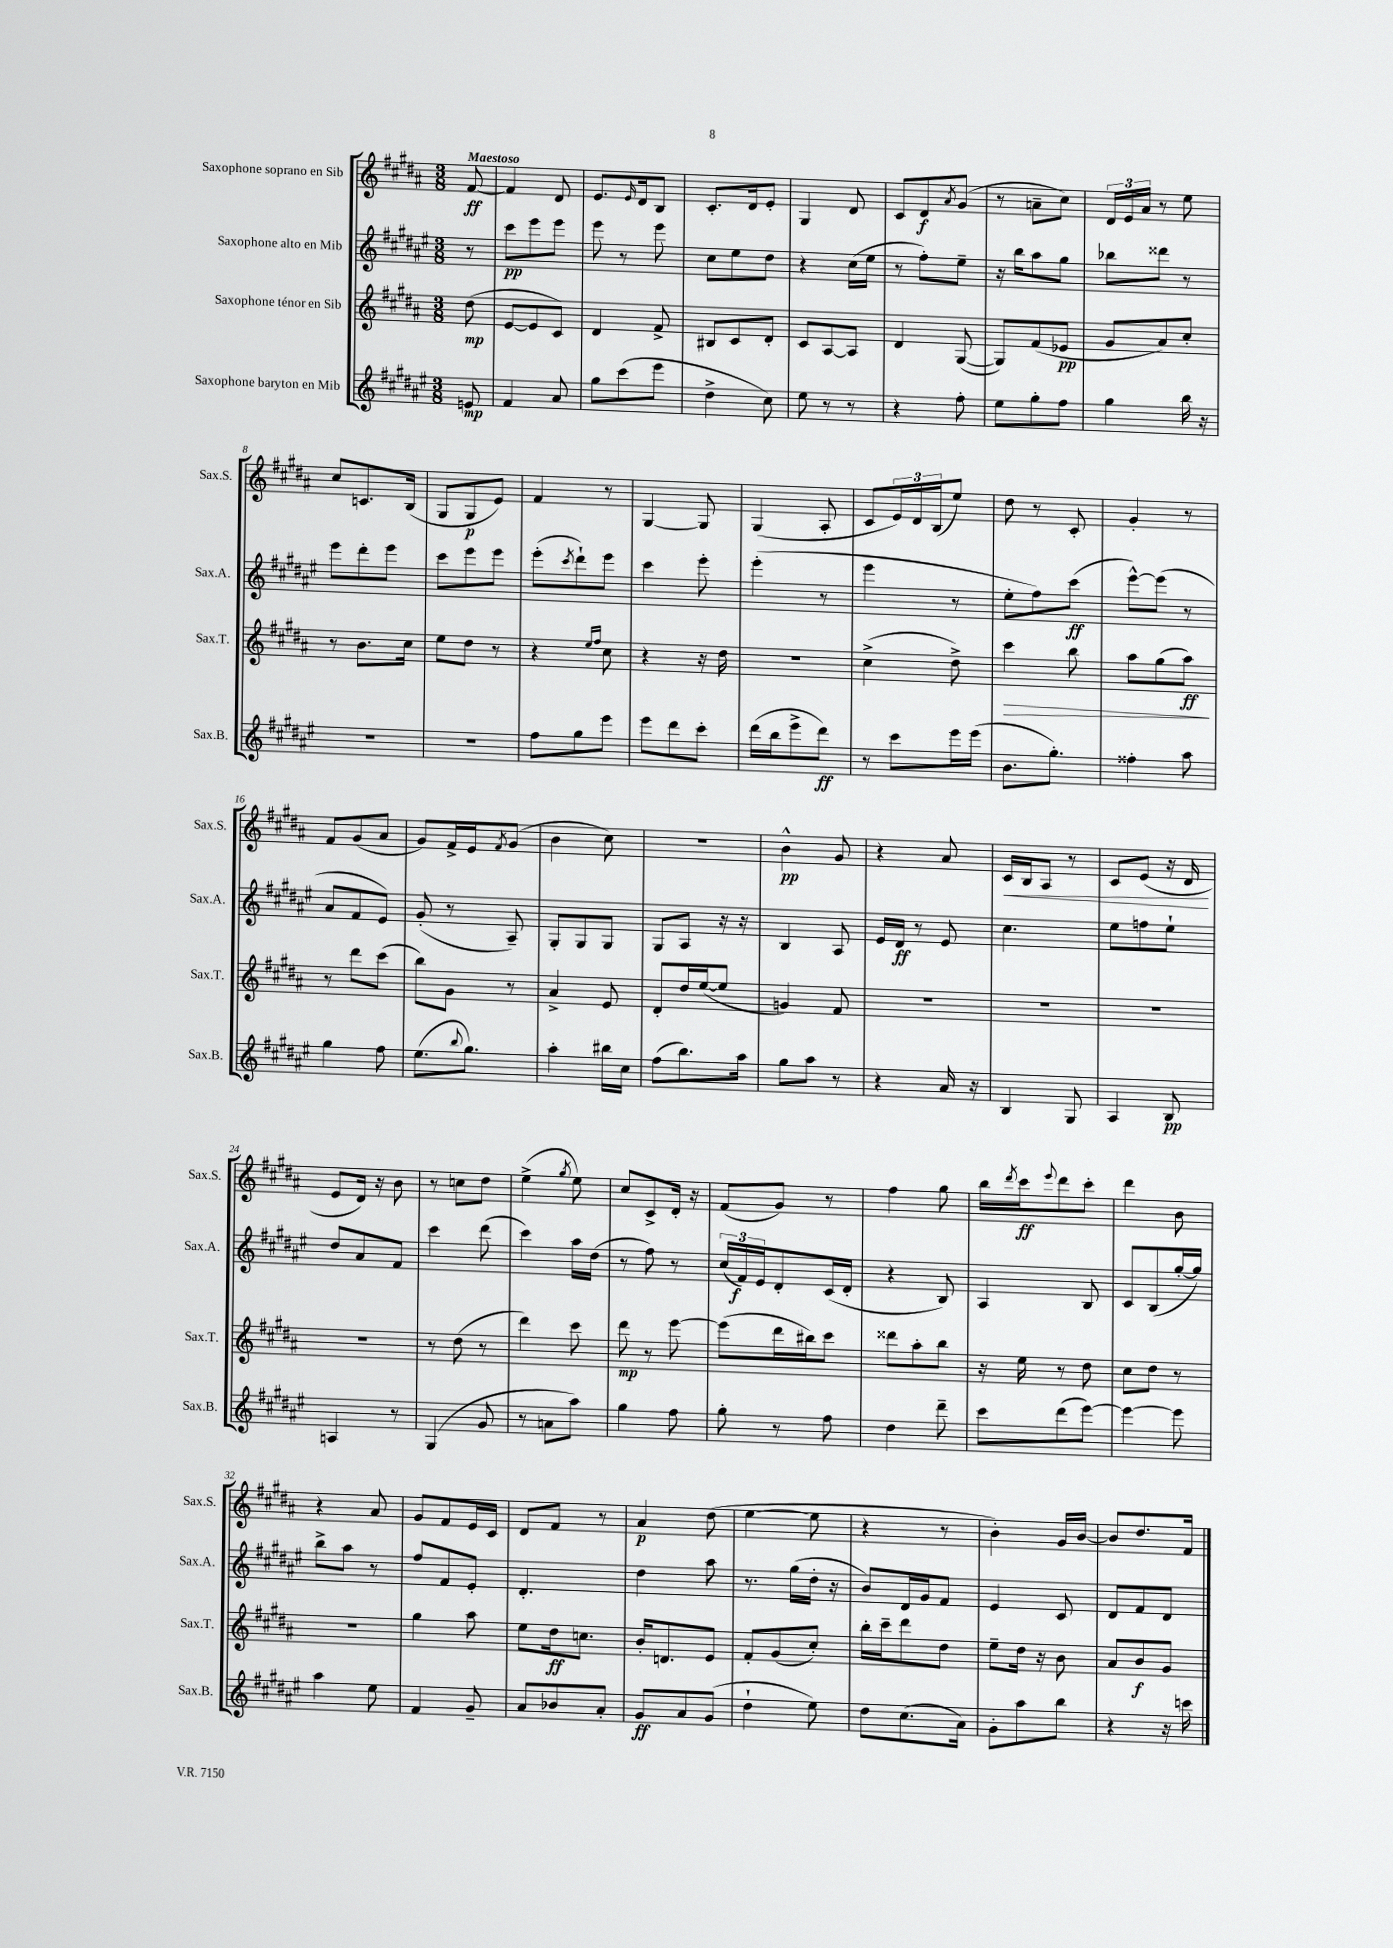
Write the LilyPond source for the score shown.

<<
\new StaffGroup <<
\new Staff = "s0" \with { instrumentName = "Saxophone soprano en Sib" shortInstrumentName = "Sax.S." } {
    \clef treble \key b \major \numericTimeSignature \time 3/8 \partial 8 \tempo "Maestoso"
    fis'8~\ff |
    fis'4 dis'8 |
    e'8. \grace { e'16 } dis'16 b8 |
    cis'8.-. dis'16 e'8-. |
    gis4 dis'8 |
    cis'8 dis'8\f \acciaccatura { ais'8 } gis'8( |
    r8 a'8-- cis''8) |
    \tuplet 3/2 { dis'16 e'16 ais'16 } r8 e''8 |
    cis''8 c'8. b16( |
    gis8 gis8\p e'8) |
    fis'4 r8 |
    gis4~ gis8 |
    gis4( ais8-. |
    cis'8 \tuplet 3/2 { e'16) dis'16 b16( } e''8) |
    dis''8 r8 cis'8-. |
    gis'4-. r8 |
    fis'8 gis'8( ais'8 |
    gis'8) fis'16-> e'16 \acciaccatura { fis'8 } gis'8( |
    b'4 cis''8) |
    r4. |
    b'4-^\pp gis'8 |
    r4 ais'8 |
    cis'16\< b16 ais8 r8 |
    cis'8 e'8( r16 dis'16\! |
    e'8 dis'16) r16 b'8 |
    r8 c''8 dis''8 |
    e''4->( \acciaccatura { gis''8 } e''8) |
    cis''8 cis'8-> dis'16-. r16 |
    fis'8( gis'8) r8 |
    fis''4 gis''8 |
    b''16 \acciaccatura { dis'''8 } cis'''16\ff \appoggiatura { e'''8 } dis'''8 cis'''8-. |
    dis'''4 b'8 |
    r4 ais'8 |
    gis'8 fis'8 e'16 cis'16 |
    dis'8 fis'8 r8 |
    ais'4\p dis''8( |
    e''4~ e''8 |
    r4 r8 |
    b'4-.) gis'16 b'16~ |
    b'8 dis''8. fis'16 \bar "|." |
}
\new Staff = "s1" \with { instrumentName = "Saxophone alto en Mib" shortInstrumentName = "Sax.A." } {
    \clef treble \key fis \major \numericTimeSignature \time 3/8 \partial 8
    r8 |
    cis'''8\pp eis'''8 eis'''8 |
    eis'''8 r8 eis'''8 |
    cis''8 eis''8 dis''8 |
    r4 cis''16( eis''16 |
    r8 fis''8-.) eis''8-- |
    r16 b''16 ais''8 gis''8 |
    bes''8 disis'''8 r8 |
    eis'''8 dis'''8-. eis'''8 |
    cis'''8 eis'''8 eis'''8 |
    eis'''8-.( \acciaccatura { cis'''8 } dis'''8-!) eis'''8 |
    cis'''4 eis'''8-. |
    eis'''4-.( r8 |
    eis'''4 r8 |
    eis''8-. fis''8) cis'''8\ff( |
    eis'''8~-^) eis'''8( r8 |
    ais'8 fis'8 eis'8) |
    gis'8-.( r8 ais8--) |
    gis8-. gis8 gis8 |
    gis8 ais8 r16 r16 |
    b4 ais8 |
    eis'16 dis'16\ff r8 eis'8 |
    cis''4. |
    eis''8 f''8 eis''8-! |
    dis''8 ais'8 fis'8 |
    cis'''4 dis'''8( |
    cis'''4) ais''16 dis''16( |
    r8 fis''8) r8 |
    \tuplet 3/2 { cis''16( fis'16\f) eis'16 } dis'8-. cis'16( dis'16-. |
    r4 b8) |
    ais4 b8 |
    cis'8 b8( gis''16~-. gis''16) |
    b''8-> ais''8 r8 |
    fis''8 fis'8 eis'8-. |
    dis'4.-. |
    dis''4 ais''8 |
    r8. gis''16( dis''16-. r16 |
    b'8) dis'16 gis'16 fis'8 |
    eis'4 cis'8 |
    dis'8 fis'8 dis'8 \bar "|." |
}
\new Staff = "s2" \with { instrumentName = "Saxophone ténor en Sib" shortInstrumentName = "Sax.T." } {
    \clef treble \key b \major \numericTimeSignature \time 3/8 \partial 8
    dis''8\mp( |
    e'8~ e'8 cis'8) |
    dis'4 fis'8-> |
    bis8 cis'8 dis'8-. |
    cis'8 ais8~ ais8 |
    dis'4 gis8~( |
    gis8) fis'8( ees'8\pp |
    gis'8 ais'8) cis''8-. |
    r8 b'8. cis''16 |
    e''8 dis''8 r8 |
    r4 \grace { e''16 fis''16 } cis''8 |
    r4 r16 dis''16 |
    R4. |
    cis''4->( dis''8->) |
    cis'''4\> b''8 |
    ais''8 gis''8( ais''8\ff\!) |
    r8 dis'''8 cis'''8( |
    b''8) gis'8 r8 |
    ais'4-> e'8 |
    dis'8-. dis''16 e''16~( e''8 |
    g'4) fis'8 |
    R4. |
    R4. |
    R4. |
    R4. |
    r8 dis''8( r8 |
    dis'''4) cis'''8 |
    dis'''8\mp r8 e'''8~ |
    e'''8( dis'''16 bis''16) cis'''8 |
    disis'''8 ais''8-. b''8 |
    r16 e''16 r8 dis''8 |
    cis''8 dis''8 r8 |
    r4. |
    gis''4 ais''8 |
    e''8 dis''16\ff c''8. |
    b'16-. d'8. e'8 |
    fis'8-. gis'8( cis''8-.) |
    b''16-. cis'''16-- dis'''8 dis''8 |
    e''8-- dis''16 r16 b'8 |
    ais'8 b'8\f gis'8 \bar "|." |
}
\new Staff = "s3" \with { instrumentName = "Saxophone baryton en Mib" shortInstrumentName = "Sax.B." } {
    \clef treble \key fis \major \numericTimeSignature \time 3/8 \partial 8
    e'8\mp |
    fis'4 ais'8 |
    gis''8 cis'''8( eis'''8 |
    dis''4-> cis''8) |
    eis''8 r8 r8 |
    r4 fis''8-. |
    eis''8 gis''8-. fis''8 |
    gis''4 b''16 r16 |
    R4. |
    R4. |
    fis''8 gis''8 eis'''8 |
    eis'''8 dis'''8 cis'''8-. |
    dis'''16( b''16 eis'''8-> dis'''8\ff) |
    r8 cis'''8 eis'''16 eis'''16( |
    b'8. gis''8.-.) |
    fisis''4-. ais''8 |
    gis''4 fis''8 |
    eis''8.( \appoggiatura { b''8 } gis''8.) |
    ais''4-. bis''16 cis''16 |
    fis''8( b''8.) ais''16 |
    gis''8 ais''8 r8 |
    r4 ais'16 r16 |
    b4 gis8 |
    ais4 b8\pp |
    a4 r8 |
    gis4( gis'8 |
    r8 a'8 ais''8) |
    gis''4 fis''8 |
    gis''8-. r8 fis''8 |
    dis''4 dis'''8-- |
    cis'''8 dis'''8( eis'''8~) |
    eis'''4~ eis'''8 |
    ais''4 eis''8 |
    fis'4 gis'8-- |
    ais'8 bes'8 ais'8-. |
    gis'8\ff ais'8 gis'8( |
    dis''4-! eis''8) |
    dis''8 cis''8.( ais'16) |
    gis'8-. ais''8 b''8 |
    r4 r16 c'''16 \bar "|." |
}
>>
>>
